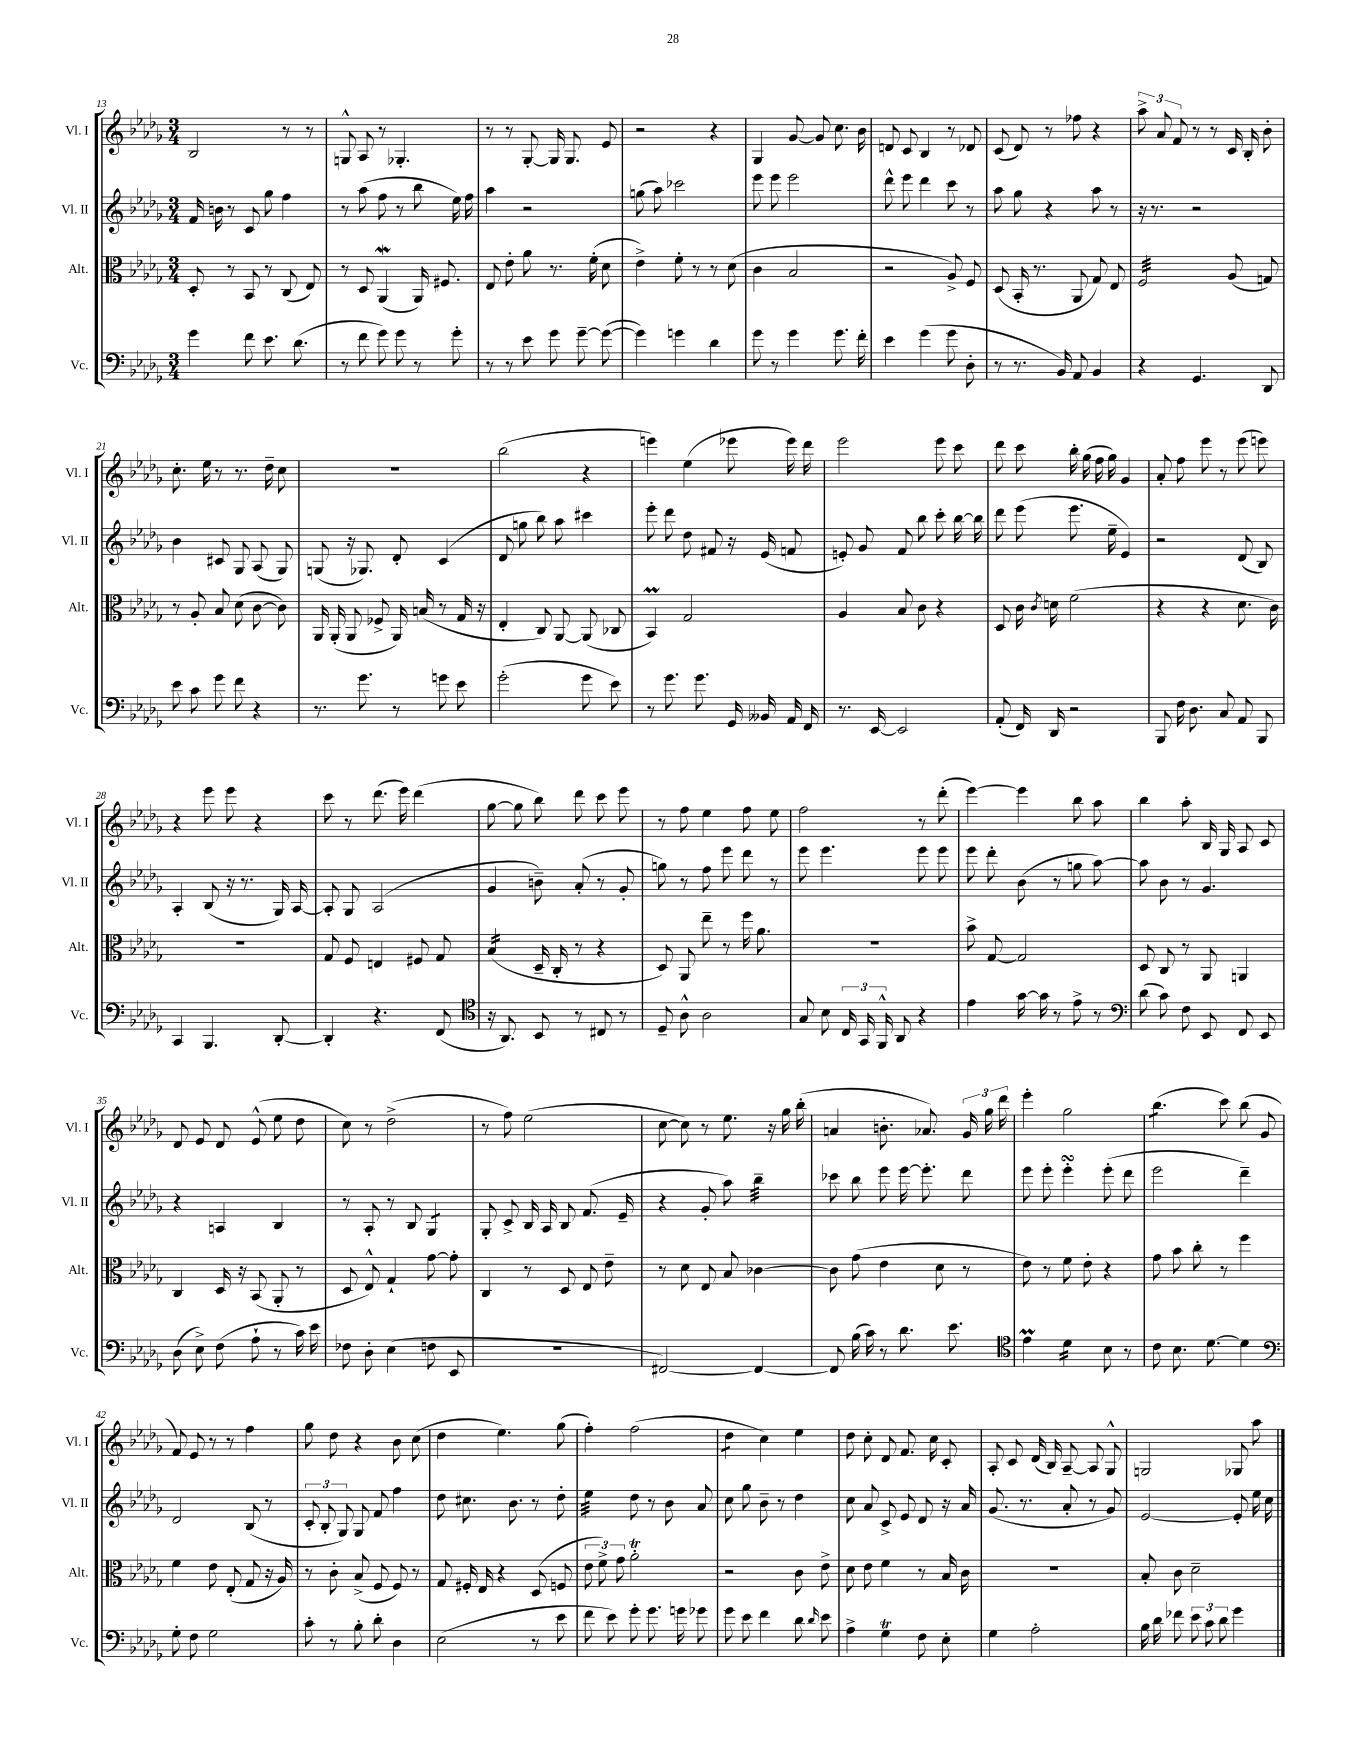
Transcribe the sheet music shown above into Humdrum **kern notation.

**kern	**kern	**kern	**kern
*staff4	*staff3	*staff2	*staff1
*clefF4	*clefC3	*clefG2	*clefG2
*k[b-e-a-d-g-]	*k[b-e-a-d-g-]	*k[b-e-a-d-g-]	*k[b-e-a-d-g-]
*M3/4	*M3/4	*M3/4	*M3/4
4g-	8D-'	16f	2B-
.	.	16b	.
.	8r	8r	.
8f	8BB-	8c	.
8.e-	8r	8gg-	.
.	(8C	4ff	8r
(8.d-	.	.	.
.	8E-)	.	8r
=	=	=	=
8r	8r	8r	8G^^
8f	8D-	(8aa-	8A-
8g-)	(4AA-	8ff	8r
8g-	.	8r	4.G-'
8r	16AA-)	8bb-	.
.	8.F#	.	.
8g-'	.	16ee-)	.
.	.	16ff	.
=	=	=	=
8r	8E-	4aa-	8r
8r	8e-'	.	8r
8e-	8a-	2r	[8G-'
8g-	8.r	.	16G-]
.	.	.	8.G-
[8g-~	.	.	.
.	(16f'	.	.
(8g-_	8d-	.	8e-
=	=	=	=
4g-])	4e-^)	(8gg	2r
.	.	8aa-)	.
4g	8f'	2ccc-	.
.	8r	.	.
4d-	8r	.	4r
.	(8d-	.	.
=	=	=	=
8g-	4c	8eee-	4G-
8r	.	8eee-	.
4g-	2B-	2eee-	[8g-
.	.	.	8g-]
8.g-	.	.	8.cc
16f'	.	.	16b-
=	=	=	=
4e-	2r	8ddd-^^	8d
.	.	8eee-	8c
(4g-	.	4ddd-	4B-
8g-	8A-^)	8ccc	8r
8D-'	8F	8r	8d-
=	=	=	=
8r	(8D-	8aa-	(8c
8.r	16BB-'	8gg-	8d-)
.	8.r	.	.
.	.	4r	8r
16BB-)	.	.	.
8AA-	8AA-	.	8ff-
4BB-	8G-)	8aa-	4r
.	8E-	8r	.
=	=	=	=
4r	2F	16r	12aa-^
.	.	8.r	.
.	.	.	12a-
.	.	.	12f
4.GG-	.	2r	8r
.	.	.	8r
.	(8A-	.	16c
.	.	.	16B-'
8DD-	8G)	.	8b-'
=	=	=	=
8e-	8r	4b-	8.cc'
8c	8A-'	.	.
.	.	.	16ee-
8g-	8B-	8c#	8r
8f	(8d-	8G-	8.r
4r	[8c	(8A-	.
.	.	.	16dd-~
.	8c])	8G-)	8cc
=	=	=	=
8.r	16AA-	(8G	2.r
.	(16AA-'	.	.
.	8AA-	16r	.
8.g-	.	8.G-)	.
.	8F-^	.	.
8r	16AA-)	8d-'	.
.	(16B	.	.
8g	8r	(4c	.
8e-	16G-	.	.
.	16r	.	.
=	=	=	=
(2g-'	4E-'	8d-	(2bb-
.	.	8gg	.
.	8C)	8bb-)	.
.	[8AA-	8aa-	.
8g-	(8AA-]	4ccc#	4r
8e-)	8C-	.	.
=	=	=	=
8r	4BB-)	8eee-'	4eee)
8.g-	.	8ddd-	.
.	2G-	8dd-	(4ee-
8.g-	.	.	.
.	.	8f#	.
16GG-	.	16r	8eee-
16BB--	.	(16e-	.
16AA-	.	8f	16eee-)
16FF	.	.	16ddd-
=	=	=	=
8.r	4A-	8e')	2eee-
.	.	8g-	.
[16EE-	.	.	.
2EE-]	8B-	8f	.
.	8c	8bb-	.
.	4r	8ccc'	8eee-
.	.	[16bb-	8ccc
.	.	16bb-]	.
=	=	=	=
(8AA-'	8D-	8ddd-	8ddd-
16FF)	16c	(8eee-	8ccc
.	8qc	.	.
16DD-	16d	.	.
2r	(2f	8.eee-	16bb-'
.	.	.	(16gg-
.	.	.	16ff
.	.	16ee-~	16gg-)
.	.	4e-)	4g-
=	=	=	=
8BBB-	4r	2r	8a-'
16F	.	.	8ff
8.D-	.	.	.
.	4r	.	8eee-
8C	.	.	8r
8AA-	8.d-	(8d-	(8eee-
8BBB-	.	8B-)	8eee)
.	16c)	.	.
=	=	=	=
4CC	2.r	4A-'	4r
4.BBB-	.	(8B-	8eee-
.	.	16r	8eee-
.	.	8.r	.
.	.	.	4r
[8DD-'	.	16G-)	.
.	.	[16A-	.
=	=	=	=
4DD-']	8G-	8A-']	8ccc
.	8F	8G-	8r
4.r	4E	(2A-	(8.ddd-
.	.	.	16eee-)
.	8F#	.	(4ddd-
(8FF	8G-	.	.
=	=	=	=
*clefC4	*	*	*
16r	(4B-	4g-	[8gg-
8.AA-)	.	.	.
.	.	.	8gg-]
8BB-	16D-~	8b~)	8bb-)
.	16C'	.	.
8r	8r	(8a-'	8ddd-
8C#	4r	8r	8ccc
8r	.	8g-'	8eee-
=	=	=	=
8D-~	8D-)	8gg)	8r
8A-^^	8AA-	8r	8ff
2A-	8ee-~	8ff	4ee-
.	8r	8eee-	.
.	16ff	8ddd-	8ff
.	8.a-	.	.
.	.	8r	8ee-
=	=	=	=
8G-	2.r	8eee-	2ff
8B-	.	4.eee-	.
24C	.	.	.
24GG-	.	.	.
24FF^^	.	.	.
8AA-	.	.	.
4r	.	8eee-	8r
.	.	8eee-	(8ddd-'
=	=	=	=
4e-	8b-^	8eee-	[4eee-)
.	[8G-	8ddd-'	.
[16g-	2G-]	(8b-	4eee-]
16g-]	.	.	.
8r	.	8r	.
8e-^	.	8gg	8bb-
8r	.	[8aa-)	8aa-
=	=	=	=
*clefF4	*	*	*
(8d-	8D-	8aa-]	4bb-
8c)	8C	8b-	.
8F	8r	8r	8aa-'
8EE-	8AA-	4.g-	16B-
.	.	.	16G-
8FF	4AA	.	8A-
8EE-	.	.	8c
=	=	=	=
(8D-	4C	4r	8d-
8E-^)	.	.	8e-
(8F	16D-	4A	8d-
.	16r	.	.
8A-`	(8BB-	.	(8e-^^
8r	8AA-'	4B-	8ee-
16c)	8r	.	8dd-
16e-	.	.	.
=	=	=	=
8F-	8D-	8r	8cc)
8D-'	8E-^^)	8A-'	8r
(4E-	4G-`	8r	(2dd-^
.	.	8B-	.
8F	[8g-	4G-	.
8EE-	8g-']	.	.
=	=	=	=
2.r	4C	8G-'	8r
.	.	8c^	8ff)
.	8r	16B-	(2ee-
.	.	16A-	.
.	8D-	8B-	.
.	8E-	(8.f	.
.	8e-~	.	.
.	.	16e-~	.
=	=	=	=
[2FF#)	8r	4r	[8cc
.	8d-	.	8cc])
.	8E-	8g-'	8r
.	8B-	8aa-)	8.ee-
4FF#_	[4c-	4bb-~	.
.	.	.	16r
.	.	.	16gg-
.	.	.	(16bb-'
=	=	=	=
8FF#]	8c-]	8ccc-	4a
(16B-	(8g-	8bb-	.
16c)	.	.	.
8r	4e-	8eee-	8.b'
8.d-	.	[16eee-	.
.	.	8.eee-']	8.a-)
.	8d-	.	.
8.e-	.	.	.
.	8r	8ddd-	24g-
.	.	.	24gg-
.	.	.	24ddd-
=	=	=	=
*clefC4	*	*	*
4e-	8e-)	8eee-	4eee-'
.	8r	8eee-'	.
4d-	8f	4eee-'	2gg-
.	8e-'	.	.
8B-	4r	(8eee-'	.
8r	.	8ddd-	.
=	=	=	=
8c	8g-	2eee-	(4.bb-
8.B-	8b-	.	.
.	8cc'	.	.
[8.d-	.	.	.
.	8r	.	8ccc)
4d-]	4ff	4ddd-~)	(8bb-
.	.	.	8g-
=	=	=	=
*clefF4	*	*	*
8G-'	4f	2d-	8f)
8F	.	.	8e-
2G-	8e-	.	8r
.	(8E-'	.	8r
.	8G-	(8B-	4ff
.	16r	8r	.
.	16A-)	.	.
=	=	=	=
8c'	8r	12c'	8gg-
.	.	12B-'	.
8r	8c'	.	8dd-
.	.	12G-)	.
8B-'	(8B-^	8G-	4r
8d-'	8F	8f	.
4D-	8F)	4ff	8b-
.	8r	.	(8cc
=	=	=	=
(2E-	8G-	8dd-	4dd-
.	16F#'	8.cc#	.
.	16E-	.	.
.	4r	.	4.ee-)
.	.	8.b-	.
8r	(8D-	8r	.
8e-	8F	8dd-'	(8gg-
=	=	=	=
8f	12e-	4ee-	4ff')
.	12f^)	.	.
8e-)	.	.	.
.	12g-	.	.
8g-'	2a-'	8dd-	(2ff
8.g-	.	8r	.
.	.	8b-	.
16g	.	.	.
8g-	.	8a-	.
=	=	=	=
8g-	2r	8cc	4dd-
8e-	.	8gg-	.
4f	.	8b-~	4cc)
.	.	8r	.
8d-	8c	4dd-	4ee-
16qqd-	.	.	.
8e-	8e-^	.	.
=	=	=	=
4A-^	8d-	8cc	8dd-
.	8e-	8a-	8cc'
4G-	4f	8c^	8d-
.	.	8e-	8.f
8F	8r	8d-	.
.	.	.	16cc
8E-'	16B-	16r	8c'
.	16c	16a-	.
=	=	=	=
4G-	2.r	(8.g-	8A-'
.	.	.	8c
.	.	8.r	.
2A-'	.	.	(16d-
.	.	.	16B-)
.	.	8a-'	[8A-~
.	.	8r	8A-]
.	.	8g-)	8G-^^
=	=	=	=
16B-	8B-'	[2e-	2G
16d-	.	.	.
8f-	8c	.	.
12e-	2d-~	.	.
12c	.	.	.
12d-	.	.	.
4g-	.	8e-']	8G-
.	.	16ee-	8aa-
.	.	16cc	.
==	==	==	==
*-	*-	*-	*-
